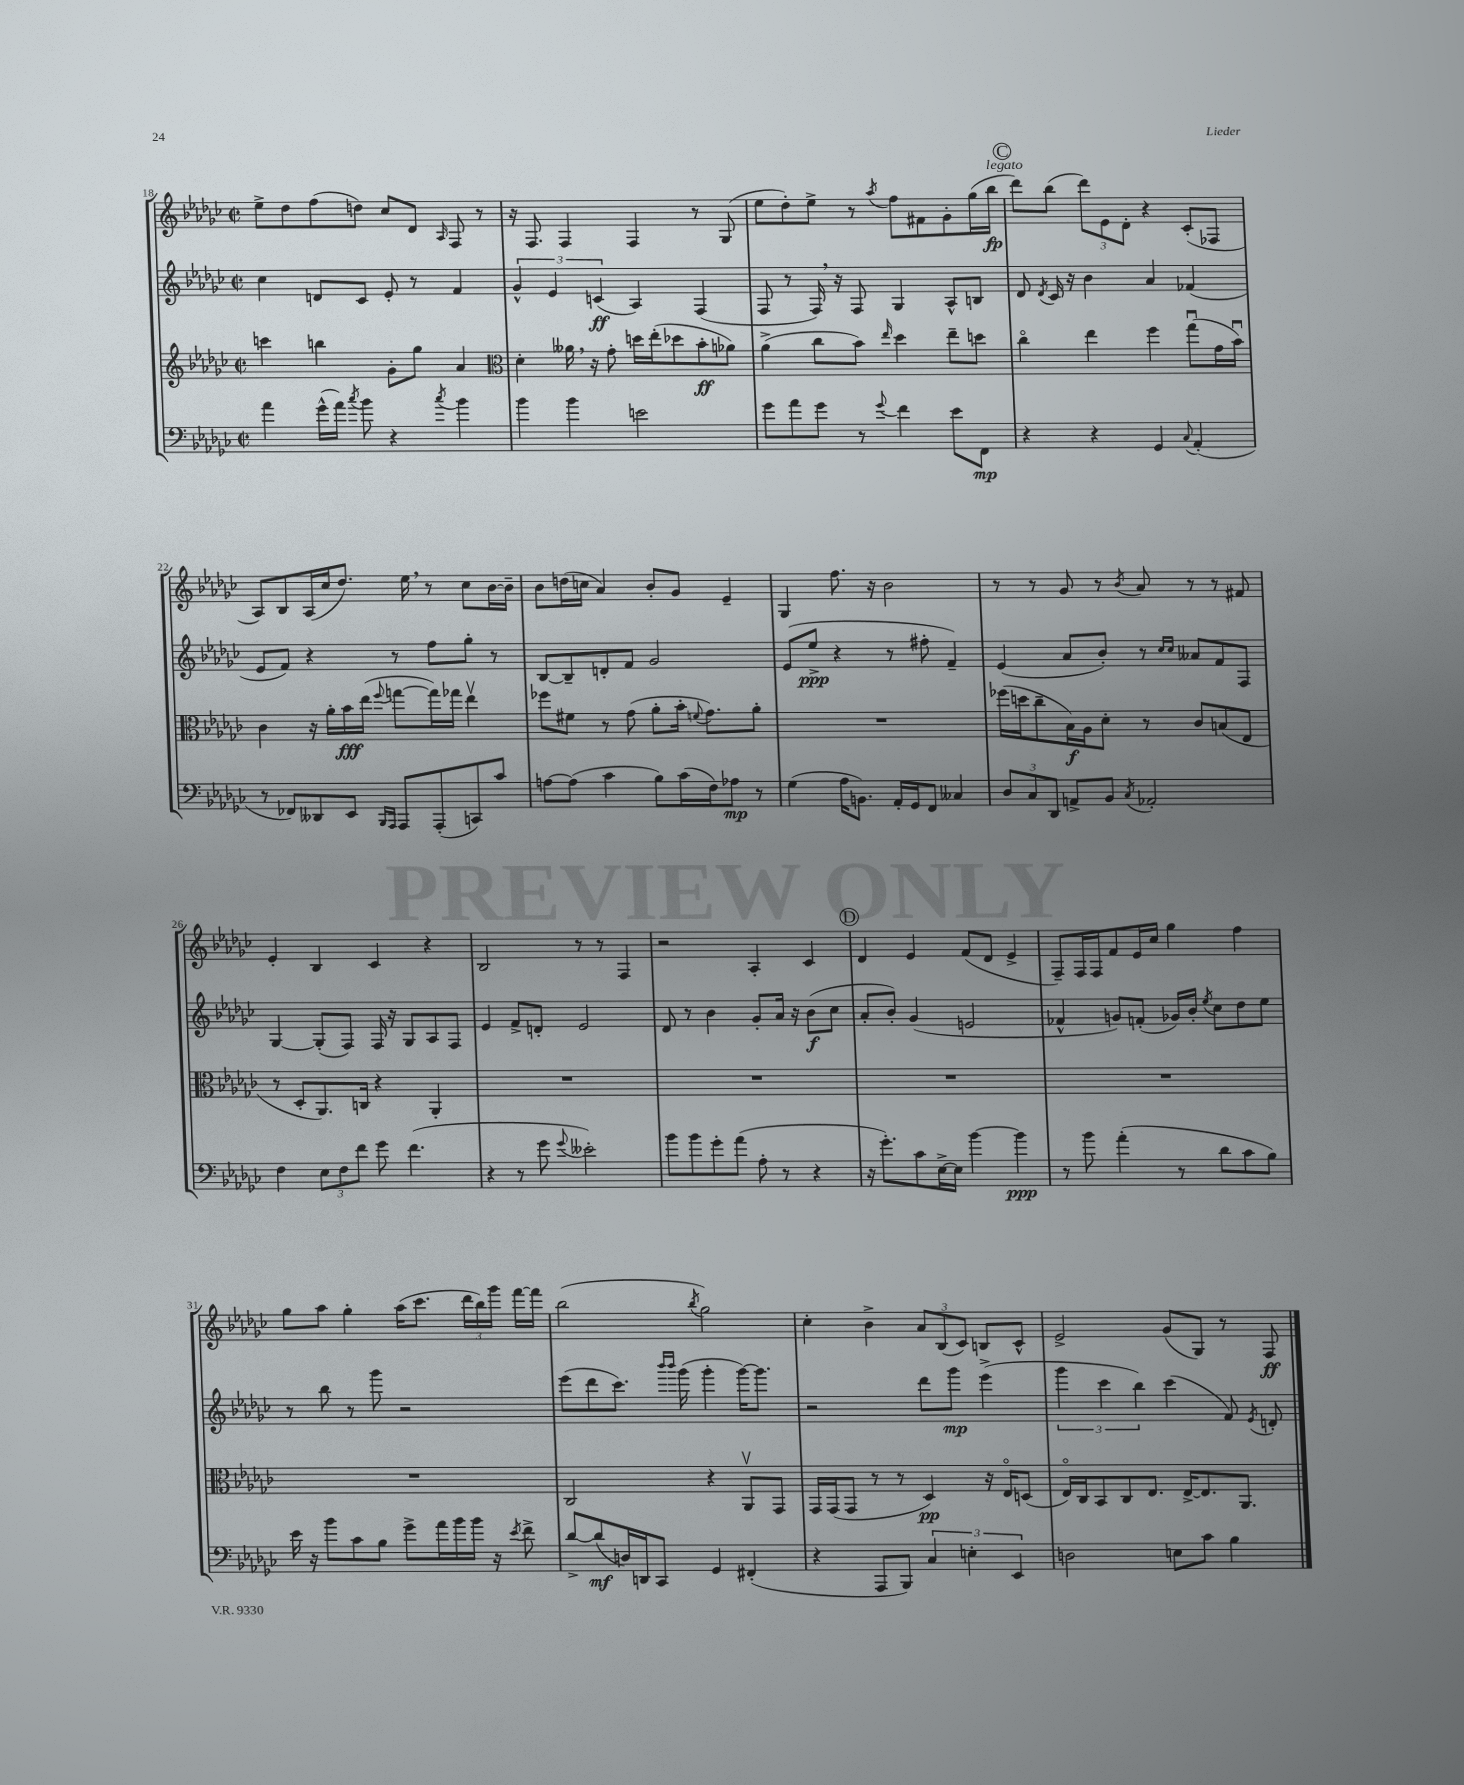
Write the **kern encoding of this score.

**kern	**kern	**kern	**kern
*staff4	*staff3	*staff2	*staff1
*clefF4	*clefG2	*clefG2	*clefG2
*k[b-e-a-d-g-c-]	*k[b-e-a-d-g-c-]	*k[b-e-a-d-g-c-]	*k[b-e-a-d-g-c-]
*M2/2	*M2/2	*M2/2	*M2/2
*met(c|)	*met(c|)	*met(c|)	*met(c|)
4a-	4ccc	4cc-	8ee-^
.	.	.	8dd-
(16g-^^	4bb	8d	(8ff
16a-)	.	.	.
8qcc-	.	.	.
8b-	.	8c-	8dd)
4r	8g-'	8e-'	8cc-
.	8gg-	8r	8d-
8qcc-	.	.	16qqA-
4b-	4a-	4f	8F
.	.	.	8r
=	=	=	=
*	*clefC3	*	*
4b-	4d-'	6g-^^	16r
.	.	.	8.F
.	.	6e-	.
4b-	16a--	.	4F
.	16r	.	.
.	.	(6c	.
.	8g-'	.	.
2e	16dd	4A-)	4F
.	(16ee-'	.	.
.	8dd-	.	.
.	8b-'	(4F	8r
.	8a-)	.	(8G-
=	=	=	=
8g-	(4a-^	8F	8ee-
8a-	.	8r	8dd-')
8g-	8cc-	16F)	8ee-^
.	.	16r	.
8r	8b-)	8F	8r
8qqg-	16qqee-	.	8qaa-
4f	4dd-	4G-	8ff
.	.	.	8f#
8e-	8ee-~	8A-^^	8g-'
8FF	8dd	8B	(16gg-
.	.	.	16bb-
=	=	=	=
4r	4cc-o	8d-	8ddd-)
.	.	8qd-	.
.	.	16c-	(8bb-
.	.	16r	.
4r	4ee-	4b-	12ddd-)
.	.	.	12e-
.	.	.	12d-'
4GG-	4ff	4a-	4r
8qqC-	.	.	.
(4AA-'	(8gg-u	(4f-	(8c-'
.	16g-	.	8F-
.	16b-u)	.	.
=	=	=	=
8r	4c-	8e-	8A-)
8FF-)	.	8f)	8B-
8DD--	16r	4r	(16A-
.	16a-'	.	16cc-
8EE-	16b-	.	8.dd-)
.	(16ee-	.	.
16qqBBB-	.	.	.
16qqAAA-	8qqff	.	.
8AAA-	[8gg	8r	.
.	.	.	16ee-
(8AAA-'	16gg])	8ff	8r
.	16gg-	.	.
8CC)	4ee-v	8gg-'	8cc-
8c-	.	8r	[16b-
.	.	.	16b-~]
=	=	=	=
[8A	8ff-	[8B-	8b-
(8A]	8f#	8B-~]	(16dd
.	.	.	16cc
4c-	8r	8d'	4a-)
.	(8g-	8f	.
8B-)	8a-'	2g-	8b-'
(16c-	16b-'	.	8g-
.	8qqf	.	.
16F)	8.g-)	.	.
8A-	.	.	4e-~
8r	8a-'	.	.
=	=	=	=
(4G-	1r	(8e-	4G-
.	.	8ee-^	.
16A-	.	4r	8.ff
8.BB)	.	.	.
.	.	.	16r
16AA-'	.	8r	2b-
16GG-	.	.	.
8FF	.	8ff#'	.
4C--	.	4f~)	.
=	=	=	=
12D-	(16ff-	(4e-	8r
.	16dd	.	.
12C-	.	.	.
.	8cc-~	.	8r
12DD-	.	.	.
8AA^	16B-)	8a-	8g-
.	16A-	.	.
8BB-	8d-'	8b-')	8r
8qC-	.	.	8qb-
2AA-'	8r	8r	8a-
.	.	16qqcc-	.
.	.	16qqcc-	.
.	8c-	8a--	8r
.	(8B	8f	8r
.	8E-	8F	8f#
=	=	=	=
4F	8r	[4G-	4e-'
.	8D-'	.	.
12E-	8.AA-)	(8G-']	4B-
12F	.	.	.
.	.	8F)	.
12f	.	.	.
.	16C	.	.
8g-	4r	16F	4c-
.	.	16r	.
(4.f	.	8G-	.
.	4AA-'	8A-	4r
.	.	8F	.
=	=	=	=
4r	1r	4e-	2B-
8r	.	8f^	.
8g-	.	8d'	.
8qqg-	.	.	.
2e--')	.	2e-	8r
.	.	.	8r
.	.	.	4F
=	=	=	=
8b-	1r	8d-	2r
8b-	.	8r	.
8g-'	.	4b-	.
(8a-	.	.	.
8A-'	.	8g-'	4A-'
8r	.	16a-	.
.	.	16r	.
4r	.	(8b-	4c-
.	.	8cc-	.
=	=	=	=
16r	1r	8a-'	4d-
8.g-')	.	.	.
.	.	8b-')	.
8c-	.	(4g-	4e-
[16E-^	.	.	.
16E-]	.	.	.
[4b-	.	2e	(8f
.	.	.	8d-
4b-]	.	.	4e-^
=	=	=	=
8r	1r	4f-^^	8F~)
8b-	.	.	16F
.	.	.	16F
(4a-'	.	8g)	8f
.	.	(8f'	16e-
.	.	.	16cc-
8r	.	16g-)	4gg-
.	.	16b-'	.
.	.	8qee-	.
8d-	.	8cc-	.
8c-	.	8dd-	4ff
8B-)	.	8ee-	.
=	=	=	=
16e-	1r	8r	8gg-
16r	.	.	.
8b-	.	8bb-	8aa-
8c-	.	8r	4gg-'
8B-	.	8ggg-	.
8g-^	.	2r	(16aa-
.	.	.	8.ccc-
16a-	.	.	.
16b-	.	.	.
16b-	.	.	24ddd-
.	.	.	24bb-)
16r	.	.	.
.	.	.	24ggg-
8qe-	.	.	.
8f^	.	.	[16fff
.	.	.	16fff]
=	=	=	=
[8d-^	2C-	(8eee-	(2bb-
(8d-]	.	8ddd-	.
16D)	.	8.ccc-)	.
16DD	.	.	.
8CC-	.	.	.
.	.	16qqbbb-	.
.	.	16qqbbb-	.
.	.	(16ggg-	.
.	.	.	8qbb-
4GG-	4r	4ggg-'	2gg-)
(4FF#'	8AA-v	[16ggg-)	.
.	.	8.ggg-]	.
.	8GG-	.	.
=	=	=	=
4r	16GG-	2r	4cc-'
.	(16GG-	.	.
.	8GG-	.	.
8AAA-	8r	.	4b-^
8BBB-)	8r	.	.
6C-	4D-)	8ddd-	12a-
.	.	.	(12B-
.	.	8ggg-	.
6E'	.	.	12c-)
.	16r	(4eee-^	8B
.	16E-o	.	.
6EE-	.	.	.
.	(8D	.	8c-^^
=	=	=	=
2D	16E-o)	6ggg-	2e-^
.	16C-	.	.
.	8BB-	.	.
.	.	6ccc-	.
.	8C-	.	.
.	.	6bb-)	.
.	8.E-	.	.
8E	.	(4ccc-	(8g-
.	[16E-^	.	.
8c-	8.E-]	.	8G-)
4B-	.	8f)	8r
.	8.AA-	.	.
.	.	8qe-	.
.	.	8d'	8F
==	==	==	==
*-	*-	*-	*-
